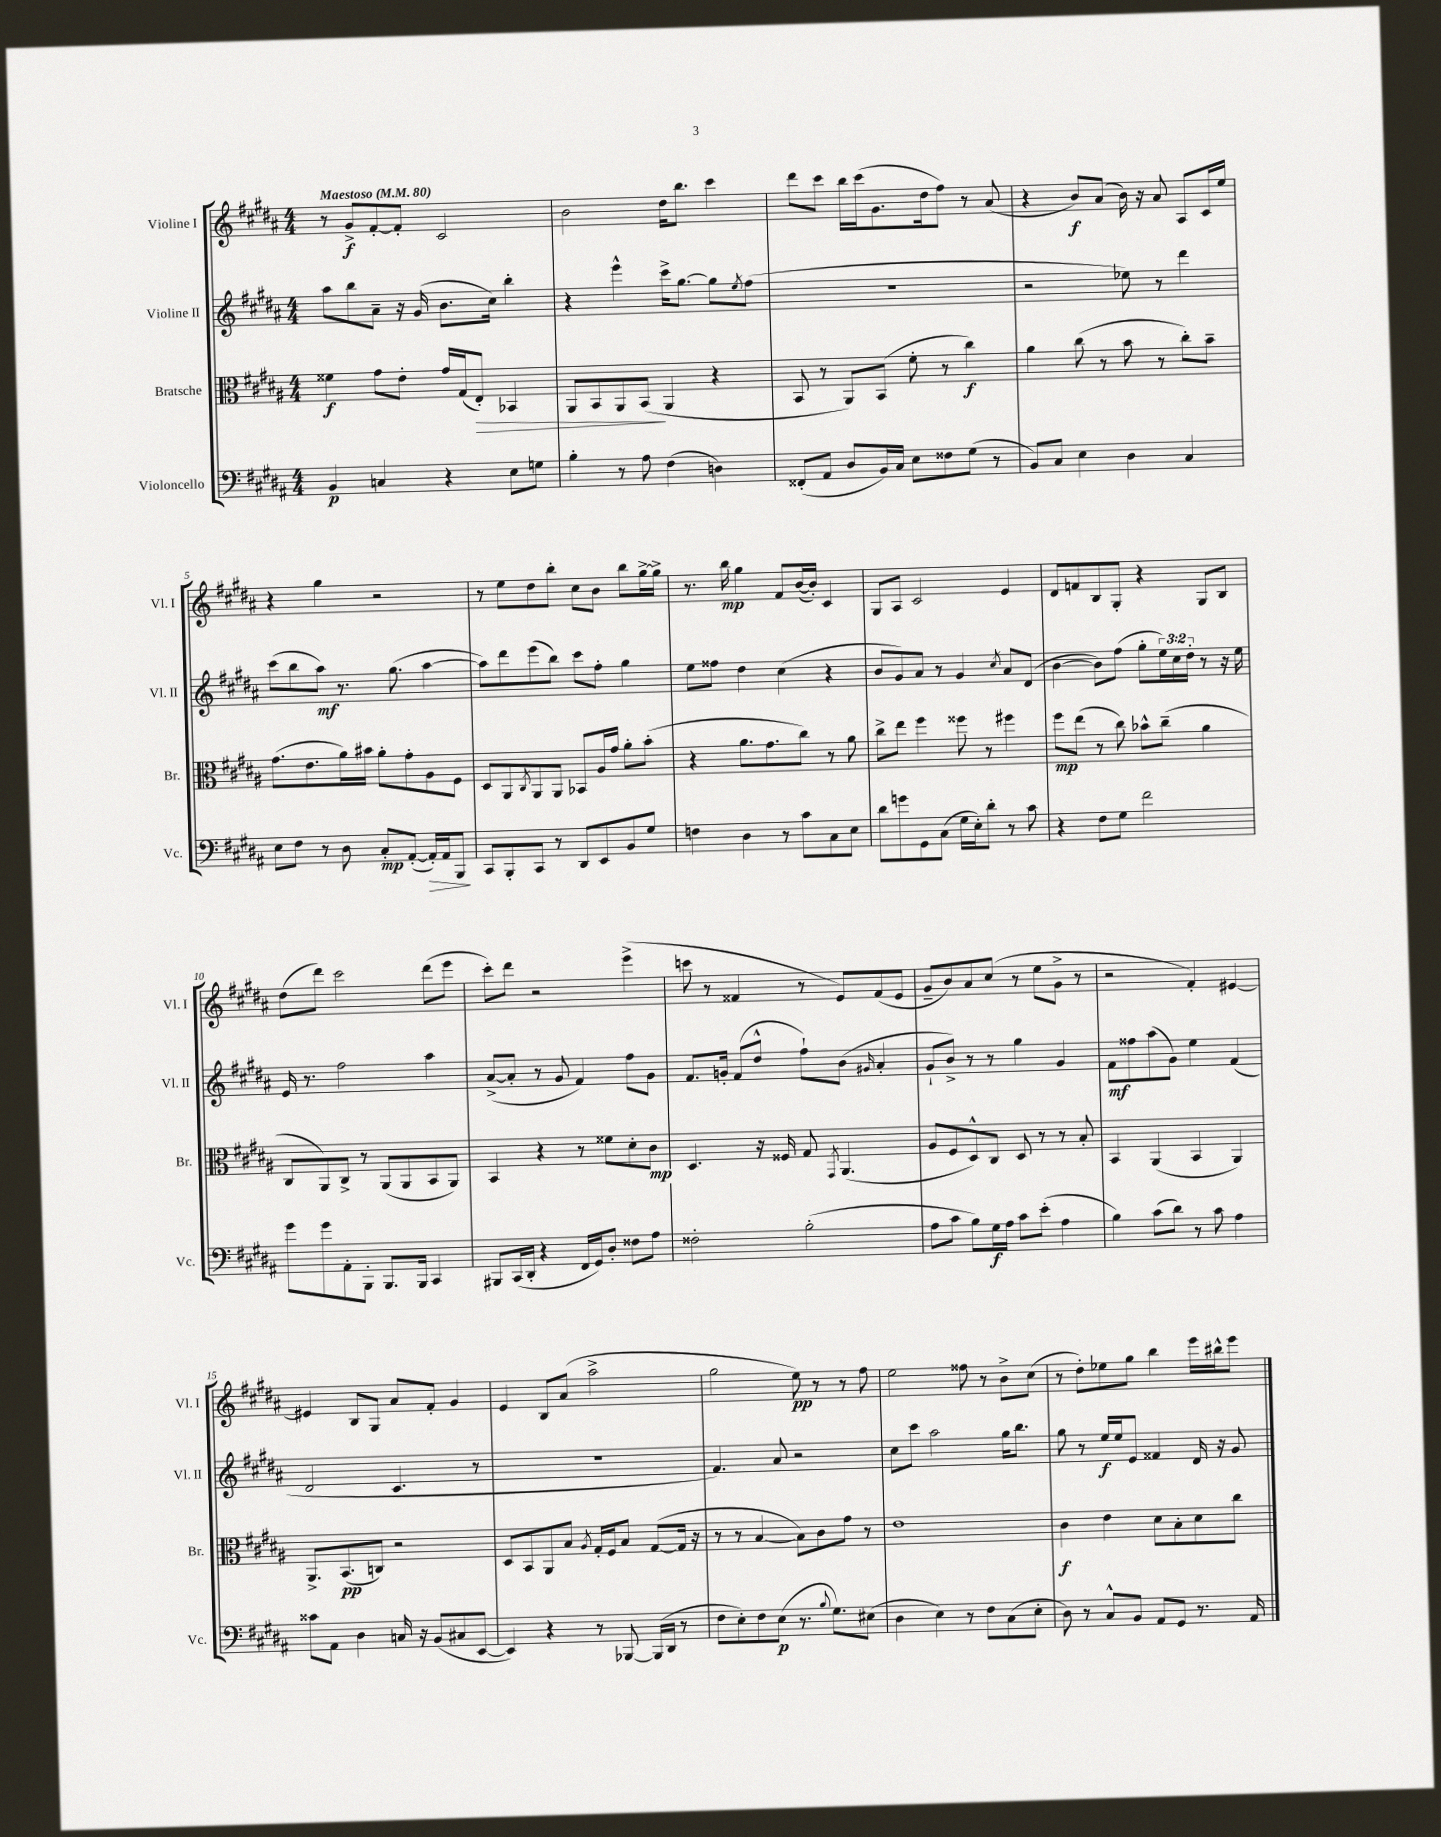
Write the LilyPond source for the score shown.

<<
\new StaffGroup <<
\new Staff = "s0" \with { instrumentName = "Violine I" shortInstrumentName = "Vl. I" } {
    \clef treble \key b \major \numericTimeSignature \time 4/4 \tempo "Maestoso" 4 = 80
    r8 gis'8->\f fis'8~-. fis'8-. cis'2 |
    b'2 dis''16 b''8. cis'''4 |
    dis'''8 cis'''8 b''16 cis'''16( gis'8. dis''16 fis''8) r8 ais'8( |
    r4 b'8\f) ais'8( b'16) r16 ais'8 ais8 cis'16 e''16 |
    r4 gis''4 r2 |
    r8 e''8 dis''8 b''8-. cis''8 b'8 b''8 gis''16~-> gis''16-> |
    r8. b''16\mp gis''4 fis'8 b'16~( b'16-.) cis'4 |
    gis8 ais8 cis'2 e'4 |
    dis'8 f'8 b8 gis8-. r4 gis8 b8 |
    dis''8( dis'''8) cis'''2 dis'''8( e'''8 |
    cis'''8-.) dis'''8 r2 e'''4->( |
    c'''8 r8 fisis'4 r8 e'8) fisis'8( e'8 |
    gis'8-- b'8) ais'8 cis''8( r8 e''8 gis'8-> r8 |
    r2 fis'4-.) eis'4~ |
    eis'4 b8 gis8 ais'8 fis'8-. gis'4 |
    e'4 b8 ais'8( ais''2-> |
    gis''2 e''8\pp) r8 r8 fis''8 |
    e''2 fisis''8 r8 b'8-> cis''8( |
    r8 dis''8-.) ees''8 gis''8 b''4 e'''16 bis''16-^ e'''8 \bar "|." |
}
\new Staff = "s1" \with { instrumentName = "Violine II" shortInstrumentName = "Vl. II" } {
    \clef treble \key b \major \numericTimeSignature \time 4/4 \override Staff.TupletNumber.text = #tuplet-number::calc-fraction-text
    ais''8 b''8 ais'8-- r16 gis'16( b'8. cis''16) b''4-. |
    r4 e'''4-^ cis'''16-> gis''8.~ gis''8 \acciaccatura { e''8 } fis''8( |
    R1 |
    r2 ees''8) r8 dis'''4 |
    cis'''8( b''8 ais''8\mf) r8. gis''8.( ais''4~ |
    ais''8) dis'''8 e'''8( b''8) cis'''8 fis''8-. gis''4 |
    e''8 fisis''8 dis''4 cis''4( r4 |
    b'8 gis'8) ais'8 r8 gis'4 \acciaccatura { cis''8 } ais'8 dis'8( |
    b'4~ b'8) fis''8( gis''8-. \tuplet 3/2 { e''16) cis''16 dis''16-. } r8 r16 e''16 |
    e'16 r8. fis''2 ais''4 |
    ais'8~->( ais'8-. r8 gis'8 fis'4) fis''8 gis'8 |
    fis'8. g'16-. fis'8( dis''8-^ fis''8-!) b'8( \grace { gis'16 } ais'4-. |
    gis'8-! b'8->) r8 r8 gis''4 gis'4 |
    fis'8\mf fisis''8 ais''8( gis'8) e''4 fis'4( |
    dis'2 cis'4. r8 |
    R1 |
    fis'4.) ais'8 r2 |
    cis''8 cis'''8 ais''2 gis''16 b''8. |
    gis''8 r8 e''16\f e''16 e'8 fisis'4 dis'16 r16 gis'8 \bar "|." |
}
\new Staff = "s2" \with { instrumentName = "Bratsche" shortInstrumentName = "Br." } {
    \clef alto \key b \major \numericTimeSignature \time 4/4
    fisis'4\f gis'8 e'8-. gis'16 gis16( e8-.\>) bes,4 |
    ais,8 b,8 ais,8 b,8\!( ais,4 r4 |
    b,8 r8 ais,8) b,8( fis'8-. r8 cis''4\f) |
    ais'4 cis''8( r8 b'8 r8 cis''8-.) b'8-- |
    gis'8.( e'8. ais'16) bis'16 ais'8-. gis'8-. ais8 fis8 |
    dis8 ais,8 \acciaccatura { cis8 } ais,8 ais,8 bes,8 ais16 gis'16 ais'8-. b'8-.( |
    r4 ais'8. gis'8. cis''8) r8 ais'8 |
    cis''8-> e''8 fis''4 fisis''8 r8 fis''4 |
    fis''8\mp e''8( r8 cis''8) bes'8-^ cis''8--( ais'4 |
    cis8 ais,8) cis8-> r8 ais,8( ais,8 b,8 ais,8) |
    b,4 r4 r8 fisis'8 dis'8-. cis'8\mp |
    dis4. r16 fisis16 gis8 \acciaccatura { gis,8 } ais,4.( |
    ais8 fis8 dis8-^) cis8 dis8 r8 r8 b8-. |
    b,4 ais,4( b,4 ais,4) |
    ais,8.-> b,8.\pp( c8) r2 |
    dis8 b,8 ais,8 b8 \acciaccatura { ais8 } gis16-. fis16 b8 gis8~( gis16 r16 |
    r8 r8 b4~ b8) cis'8 gis'8 r8 |
    e'1 |
    cis'4\f e'4 dis'8 b8-. dis'8 cis''8 \bar "|." |
}
\new Staff = "s3" \with { instrumentName = "Violoncello" shortInstrumentName = "Vc." } {
    \clef bass \key b \major \numericTimeSignature \time 4/4
    b,4\p c4 r4 e8 g8 |
    b4-. r8 ais8 fis4( d4) |
    fisis,8-.( ais,8 dis8 b,16) cis16 e8 fisis8 gis8( r8 |
    b,8) cis8 e4 dis4 cis4 |
    e8 fis8 r8 dis8 cis8-.\mp ais,8~-.( ais,16-.\>) ais,16 b,,8\! |
    cis,8 b,,8-. cis,8 r8 dis,8 e,8 b,8 gis8 |
    f4 dis4 r8 cis'8 cis8 e8 |
    dis'8 g'8 gis,8 cis8( gis16 e16-.) dis'8-. r8 cis'8 |
    r4 fis8 gis8 fis'2 |
    gis'8 gis'8 ais,8-. b,,8-. b,,8. b,,16 cis,4 |
    bis,,8 cis,16( dis,16-. r4 fis,16 gis,16) dis8-. fisis8 ais8 |
    fisis2-. b2-.( |
    ais8 cis'8 b8) gis16\f ais16 cis'8 e'8-.( ais4 |
    b4) cis'8( dis'8) r8 cis'8 ais4 |
    cisis'8 ais,8 dis4 c16 r16 b,8( cis8 e,8~ |
    e,4) r4 r8 bes,,8~ bes,,16( dis,16 r8 |
    fis8 e8-.) fis8 e8\p( r8. \appoggiatura { b8 } gis8.) eis8( |
    dis4 e4) r8 fis8 cis8( e8-. |
    dis8) r8 cis8-^ b,8 ais,8 gis,8 r8. ais,16 \bar "|." |
}
>>
>>
